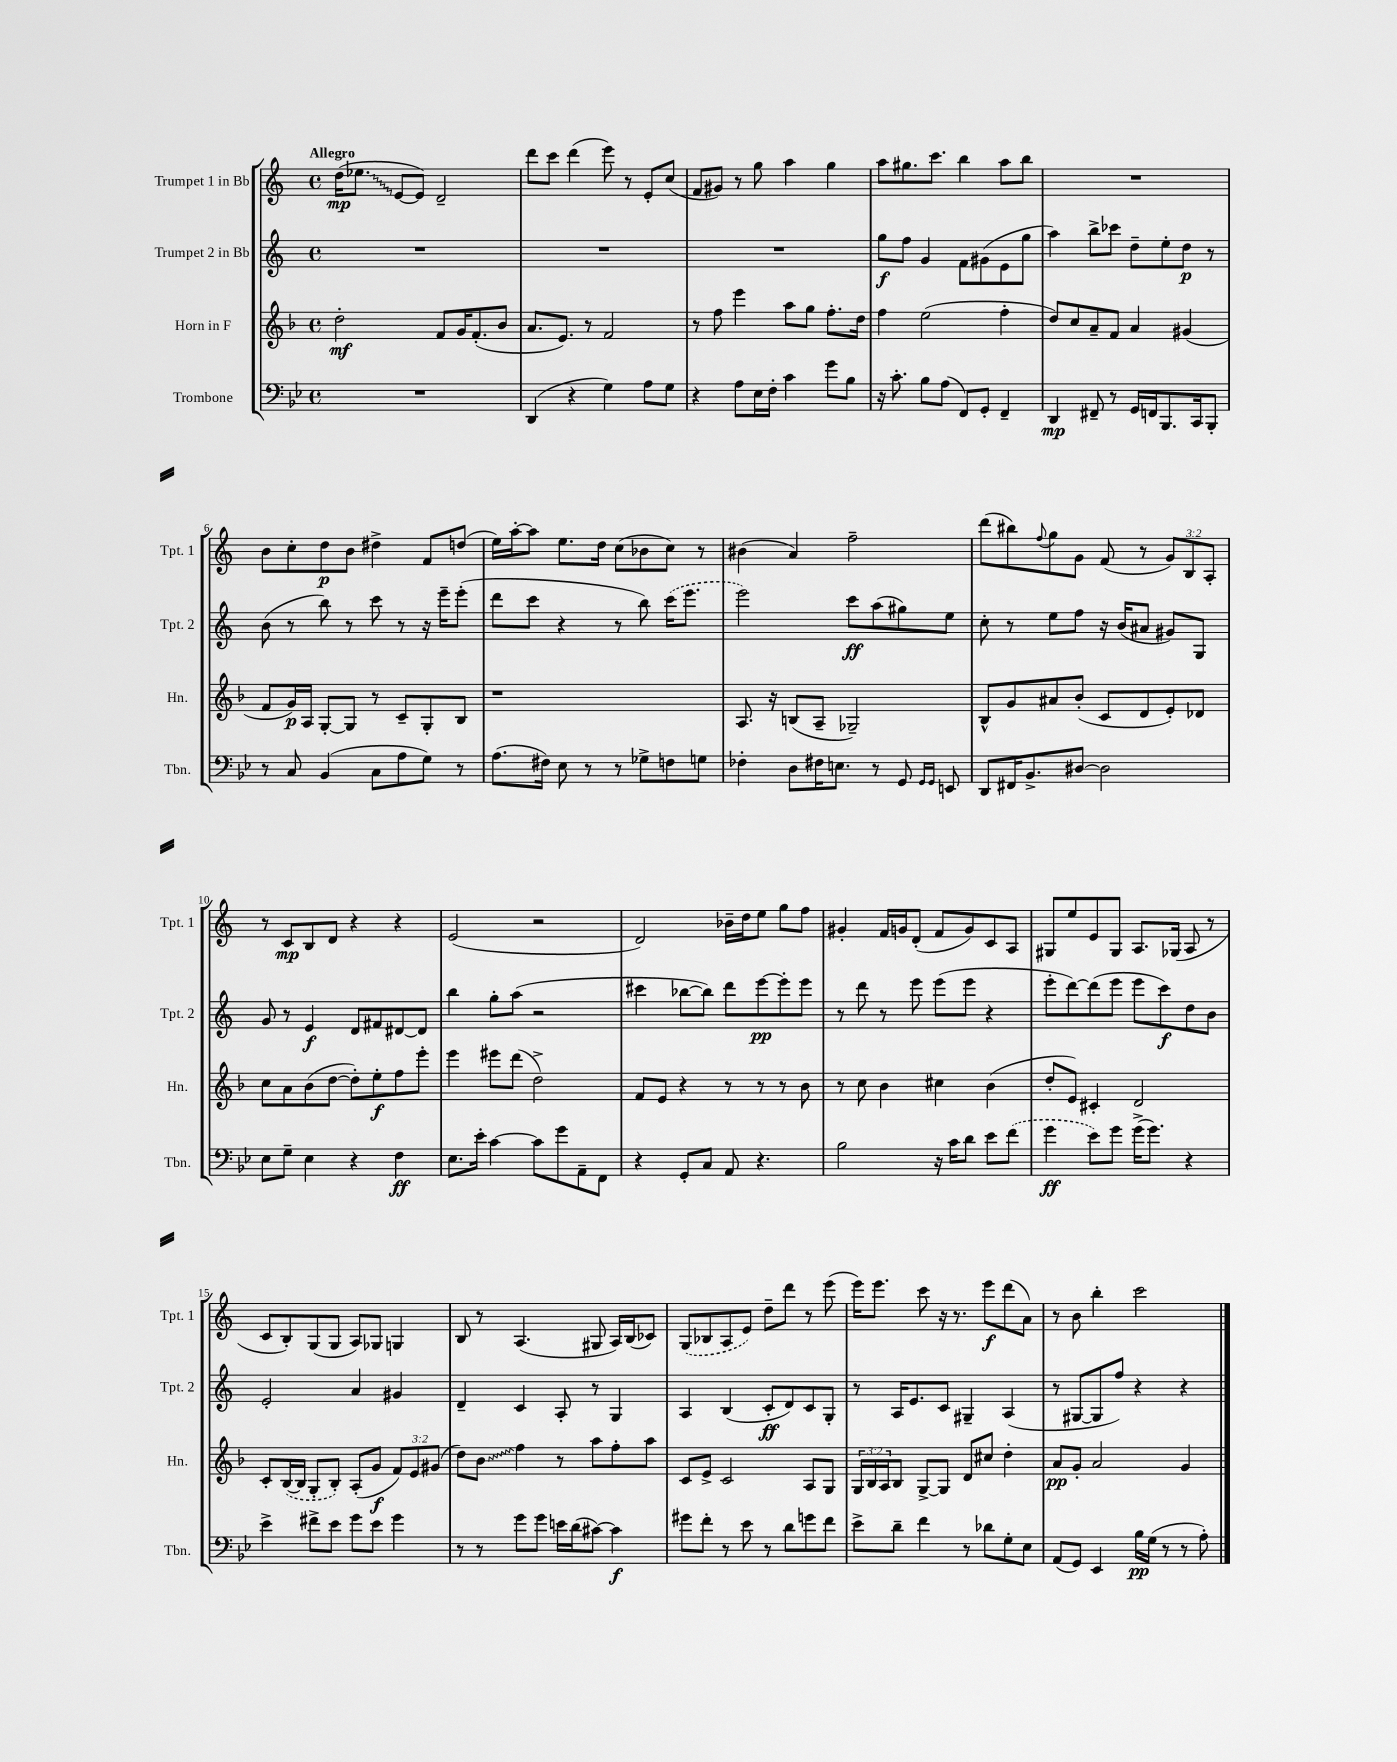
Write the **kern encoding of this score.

**kern	**kern	**kern	**kern
*staff4	*staff3	*staff2	*staff1
*clefF4	*clefG2	*clefG2	*clefG2
*k[b-e-]	*k[b-]	*k[]	*k[]
*M4/4	*M4/4	*M4/4	*M4/4
*met(c)	*met(c)	*met(c)	*met(c)
1r	2dd'	1r	(16dd
.	.	.	8.ee-
.	.	.	[8e
.	.	.	8e])
.	8f	.	2d~
.	16g	.	.
.	(8.f'	.	.
.	8b-	.	.
=	=	=	=
(4DD	8.a	1r	8ddd
.	.	.	8ccc
.	8.e)	.	.
4r	.	.	(4ddd
.	8r	.	.
4G)	2f	.	8eee)
.	.	.	8r
8A	.	.	8e'
8G	.	.	(8cc
=	=	=	=
4r	8r	1r	8f
.	8ff	.	8g#)
8A	4eee	.	8r
16E-	.	.	8gg
16F'	.	.	.
4c	8aa	.	4aa
.	8gg	.	.
8g	8.ff'	.	4gg
8B-	.	.	.
.	16dd	.	.
=	=	=	=
16r	4ff	8gg	8aa
8.c'	.	.	.
.	.	8ff	8.gg#
8B-	(2ee	4g	.
.	.	.	8.ccc
(8A	.	.	.
8FF)	.	8f	4bb
8GG'	.	(8g#	.
4FF~	4ff'	8e	8aa
.	.	8gg	8bb
=	=	=	=
4DD	8dd)	4aa)	1r
.	8cc	.	.
8FF#~	8a~	8bb^	.
8r	8f	8ccc-	.
16GG	4a	8dd~	.
16FF	.	.	.
8.BBB-	.	8ee'	.
.	(4g#	8dd	.
16CC	.	.	.
8BBB-'	.	8r	.
=	=	=	=
8r	8f	(8b	8b
8C	16g)	8r	8cc'
.	16A	.	.
(4BB-	[8G'	8bb)	8dd
.	8G]	8r	8b
8C	8r	8ccc	4dd#^
8A	8c~	8r	.
8G)	8G'	16r	8f
.	.	16eee~	.
8r	8B-	(8eee'	(8dd
=	=	=	=
(8.A	1r	8ddd	16ee)
.	.	.	[16aa'
.	.	8ccc	8aa]
16F#)	.	.	.
8E-	.	4r	8.ee
8r	.	.	.
.	.	.	16dd
8r	.	8r	(8cc
8G-^	.	8bb)	8b-
8F	.	(16ccc	8cc)
.	.	8.eee	.
8G	.	.	8r
=	=	=	=
4F-'	8.A	2eee)	(4b#
.	16r	.	.
8D	(8B	.	4a)
16F#	8A~	.	.
8.E	.	.	.
.	2G-~)	8ccc	2ff~
8r	.	(8aa	.
8GG	.	8gg#)	.
16qqGG	.	.	.
16qqGG	.	.	.
8EE	.	8ee	.
=	=	=	=
8DD	8B-^^	8cc'	(8ddd
16FF#	8g	8r	8bb#)
8.BB-^	.	.	.
.	.	.	8qqff
.	8a#	8ee	8gg
[8D#	(8b-'	8ff	8g
2D#]	8c	16r	(8f
.	.	(16b	.
.	8d	8a#	8r
.	8e')	8g#)	12g)
.	.	.	12B
.	8d-	8G	.
.	.	.	12A'
=	=	=	=
8E-	8cc	8g	8r
8G~	8a	8r	8c
4E-	(8b-	4e	8B
.	[8dd	.	8d
4r	8dd'])	8d	4r
.	8ee'	8f#	.
4F	8ff	[8d#	4r
.	8eee'	8d#]	.
=	=	=	=
8.E-	4eee	4bb	(2e
16e-'	.	.	.
[4c	8eee#	8gg'	.
.	(8ddd	(8aa	.
8c]	2dd^)	2r	2r
8g	.	.	.
8AA~	.	.	.
8FF	.	.	.
=	=	=	=
4r	8f	4ccc#	2d)
.	8e	.	.
8GG'	4r	[8bb-	.
8C	.	8bb-])	.
8AA	8r	8ddd	16b-~
.	.	.	16dd
4.r	8r	[8eee	8ee
.	8r	8eee']	8gg
.	8b-	8eee	8ff
=	=	=	=
2B-	8r	8r	4g#'
.	8cc	8ddd	.
.	4b-	8r	16f
.	.	.	16g
.	.	8eee	(8d'
16r	4cc#	(8eee	8f
16c	.	.	.
8d	.	8eee	8g)
8e-	(4b-	4r	8c
(8f	.	.	8A
=	=	=	=
4g	8dd'	8eee'	8G#
.	8e)	[8ddd)	8ee
8e-)	4c#'	(8ddd]	8e
8g	.	8eee	8G#
(16g^	2d	8eee	8.A
8.g)	.	.	.
.	.	8ccc)	.
.	.	.	(16G-
4r	.	8dd	8A
.	.	8b	8r
=	=	=	=
4e-^	8c'	2e'	8c
.	([16B-	.	8B')
.	16B-]	.	.
8f#^	8G'	.	(8G
8e-	8B-')	.	8G
8g	(8A'	4a	8A)
8e-	8g	.	8G-
4g	12f)	4g#	4G
.	12e	.	.
.	(12g#	.	.
=	=	=	=
8r	8dd)	4d~	8B
8r	8b-	.	8r
8g	4ff	4c	(4.A
8g	.	.	.
16e	8r	8A'	.
(16d	.	.	.
[8c#)	8aa	8r	8G#
4c#]	8ff'	4G	16A)
.	.	.	(16B
.	8aa	.	8c-)
=	=	=	=
8g#	8c	4A	(8G
8f'	8e^	.	8B-
8r	2c	(4B	8A
8e-	.	.	8e)
8r	.	8c'	8dd~
8d	.	8d)	8ddd
8g	8A	8c	8r
8f	8G	8G'	(8eee
=	=	=	=
8e-^	24G	8r	16eee)
.	24B-	.	.
.	.	.	8.eee
.	24A	.	.
8d~	8B-	16A	.
.	.	8.e	.
4f	[8G^	.	8ccc
.	8G]	8c	16r
.	.	.	8.r
8r	8d	4G#~	.
8d-	8cc#	.	8eee
8G'	4dd'	(4A	(8ddd
8E-	.	.	8a)
=	=	=	=
(8AA	8a	8r	8r
8GG)	8g'	[8G#	8b
4EE-	2a	8G#]	4bb'
.	.	8ff)	.
16B-	.	4r	2ccc
(16G	.	.	.
8r	.	.	.
8r	4g	4r	.
8A')	.	.	.
==	==	==	==
*-	*-	*-	*-
